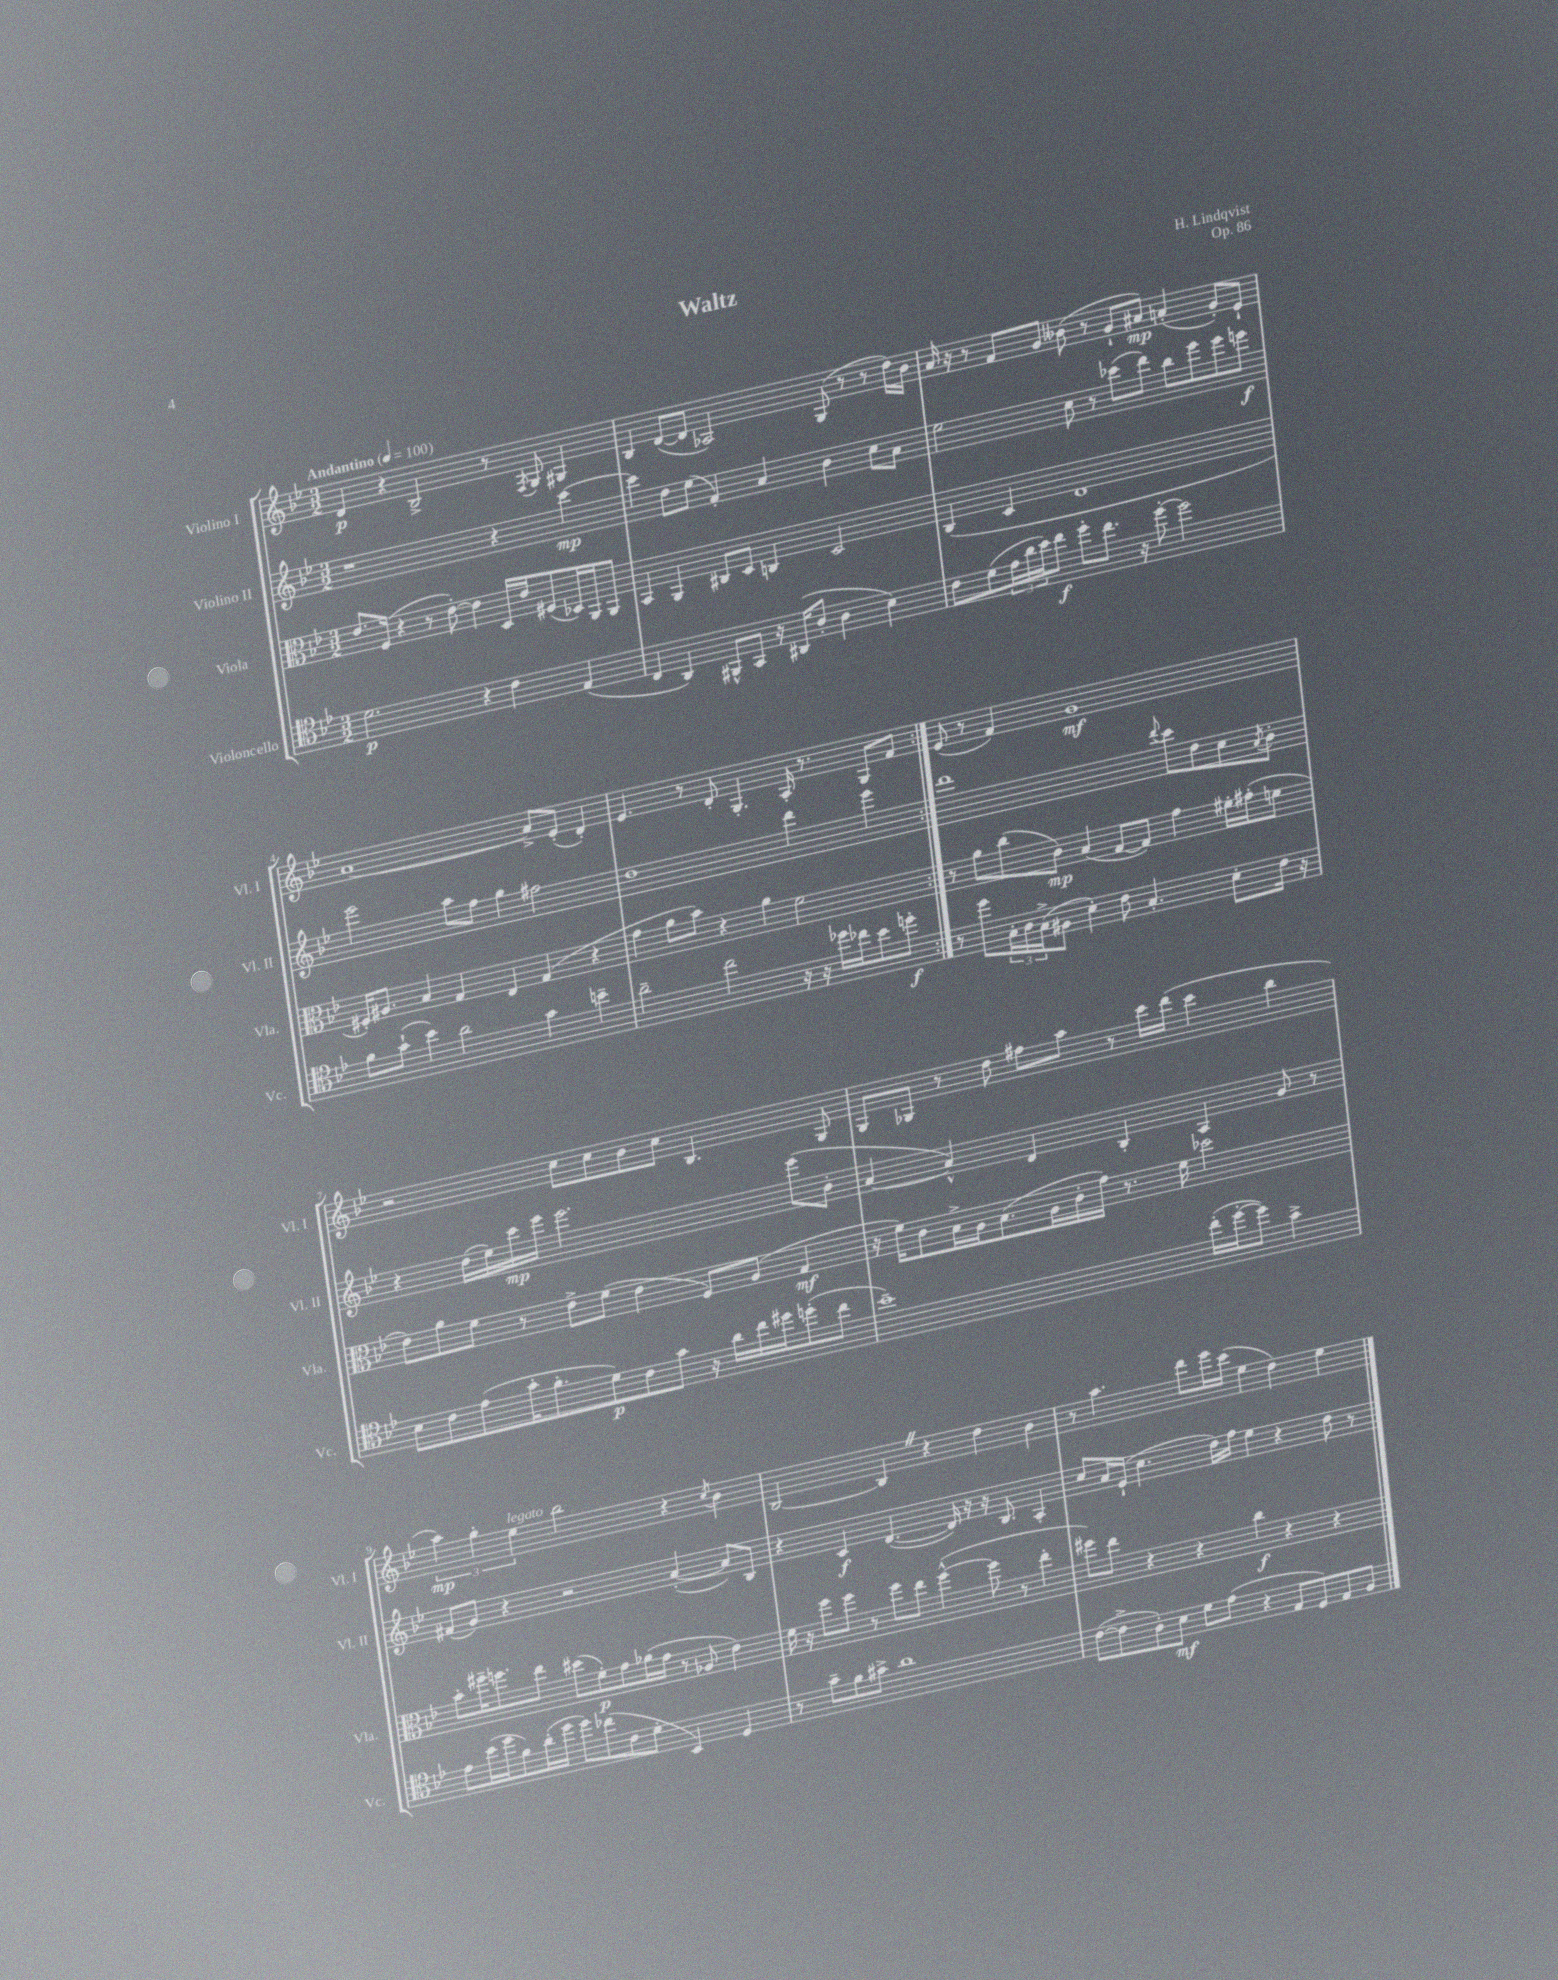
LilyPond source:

\header { title = "Waltz" composer = "H. Lindqvist" opus = "Op. 86" }
<<
\new StaffGroup <<
\new Staff = "s0" \with { instrumentName = "Violino I" shortInstrumentName = "Vl. I" } {
    \clef treble \key bes \major \numericTimeSignature \time 3/2 \tempo "Andantino" 4 = 100
    \repeat volta 2 { d'4\p r4 bes2-> r8 \acciaccatura { f8 } g8 gis4 |
    bes4 d'8~( d'8 aes2) g8( r8 r8 d''16) bes'16 |
    a'16 r16 r8 f'8 g'8 beses'8( r8 g'8-! ais'8\mp) a'4-.( g'8-.) ees'8-! |
    a'1~ a'8-> ees'8-.( d'4-.) |
    ees'4. r8 d'8-. g4.-. a16-. r8. g8 f'8 | }
    ees'8( r8 f'4) g'1\mf |
    r2 c''8 c''8 bes'8 c''8 bes4. g8 |
    g8 ges8 r8 d''8 fis''8 a''8 r8 c'''16 d'''16( c'''4 bes''4 |
    \tuplet 3/2 { a''4\mp) g''4-. ees''4^\markup { \italic "legato" } } bes''2 r4 \acciaccatura { c''8 } bes'4 |
    bes2~ bes4 \once \override BreathingSign.text = \markup { \musicglyph "scripts.caesura.straight" } \breathe r4 d''4 bes'4 |
    r8 a''4. d'''8 ees'''16 c'''16( ees''4 d''4) ees''4 \bar "|." |
}
\new Staff = "s1" \with { instrumentName = "Violino II" shortInstrumentName = "Vl. II" } {
    \clef treble \key bes \major \numericTimeSignature \time 3/2
    \repeat volta 2 { r1 r4 c'''4~\mp |
    c'''4 d''8 ees''8( f'4-.) a'4 bes'4 c''8 a'8 |
    ees''2 c''8 r8 ces'''8( d'''8) bes''8 ees'''8 ees'''8 e'''8\f |
    ees'''2 a''8 f''8 g''4 fis''2 |
    d''1 d'''4 ees'''4 | }
    d'''1 \appoggiatura { d'''8 } c'''8 d''8 c''8 \acciaccatura { a'8 } bes'8-. |
    r4 d''16( ees''16) c'''16\mp ees'''16 ees'''2. ees'''8( bes'8-. |
    a'4~ a'4-^) d'4 bes4-. a4 g'8 r8 |
    fis'8( g'8) r4 r2 a'4~-.( a'8) bes8 |
    r4 c'4\f d'4.~( d'16) r16 r16 bes8. a4-. |
    c''8 a'16 ees'16-!( c''4. d''16) f''16 ees''4 r4 d''8 r8 \bar "|." |
}
\new Staff = "s2" \with { instrumentName = "Viola" shortInstrumentName = "Vla." } {
    \clef alto \key bes \major \numericTimeSignature \time 3/2
    \repeat volta 2 { ees'8. f16( r4 r8 ees'8~-.) ees'4 d16 ees'16 fis8( des16) a,16 a,8 |
    bes,4 a,4 cis8 d8 c4 d2 |
    c4( d4 ees1 |
    fis16-.) ais8. bes4 g4 ees4 g4( r4 |
    g'4 a'8 bes'8) r4 a'4 f'2 | }
    r8 a'8 c''8( c'8\mp) bes4( g8~ g8) g'4 fis'16-. gis'16-.( f'8 |
    ees'8) a'8 f'8 r8 ees'8-> f'8( ees'4 f8) a8( g4\mf |
    r16 f'16) c'8 bes16-> a16 bes8.( a16 c'16-. g'16) r8. f'16 des''2 |
    bes'8-. fis''16-- f''8. ees''8 dis''8( f'8-.\p) g'8 aes'16( g'16 r8 aes8 ees'4) |
    f'16 r16 f''8 f''8 r8 f''8 ees''8 f''4~-^( f''8 r8 ees''4-. |
    fis''8) ees''8 r4 r4 c''4\f r4 r4 \bar "|." |
}
\new Staff = "s3" \with { instrumentName = "Violoncello" shortInstrumentName = "Vc." } {
    \clef tenor \key bes \major \numericTimeSignature \time 3/2
    \repeat volta 2 { d'2.\p r4 c'4 ees4( |
    c4 a,4) fis,8-^ g,8 r16 ais,16( a8-. a4 bes4) |
    c'8 d'8( \tuplet 3/2 { ees'16 a'16 bes'16) } c''8\f d''8-. c''8. r16 d''8~-. d''2 |
    f'8 g'8-!( bes'4) a'2 g'4 b'4-- |
    a'2-- c''2 r16 r16 des''16 ces''16 bes'8 d''8-.\f | }
    r8 d''8 \tuplet 3/2 { g16-. a16 g16->( } fis8 bes4-.) c'8 g4.-. bes8-. c'16 r16 |
    bes8 c'8 ees'8( g'16-. f'8.-. d'8\p) c'8 g'8 r16 a'16 c''16 dis''16 d''8-.( c''8 |
    bes'1--) c''16-.( d''16~-. d''8) g'4-> |
    ees'8 bes'16( d''16 f'8) a'16-.( d''16 d''8) ces''8( c'8 d'8-. bes,4) d4 |
    r8 g'8-- f'8 gis'8-> a'1 |
    c'8~( c'8-> a8-.) bes8\mf d'8 ees'8( r4 ees8 d8) ees8 f8 \bar "|." |
}
>>
>>
